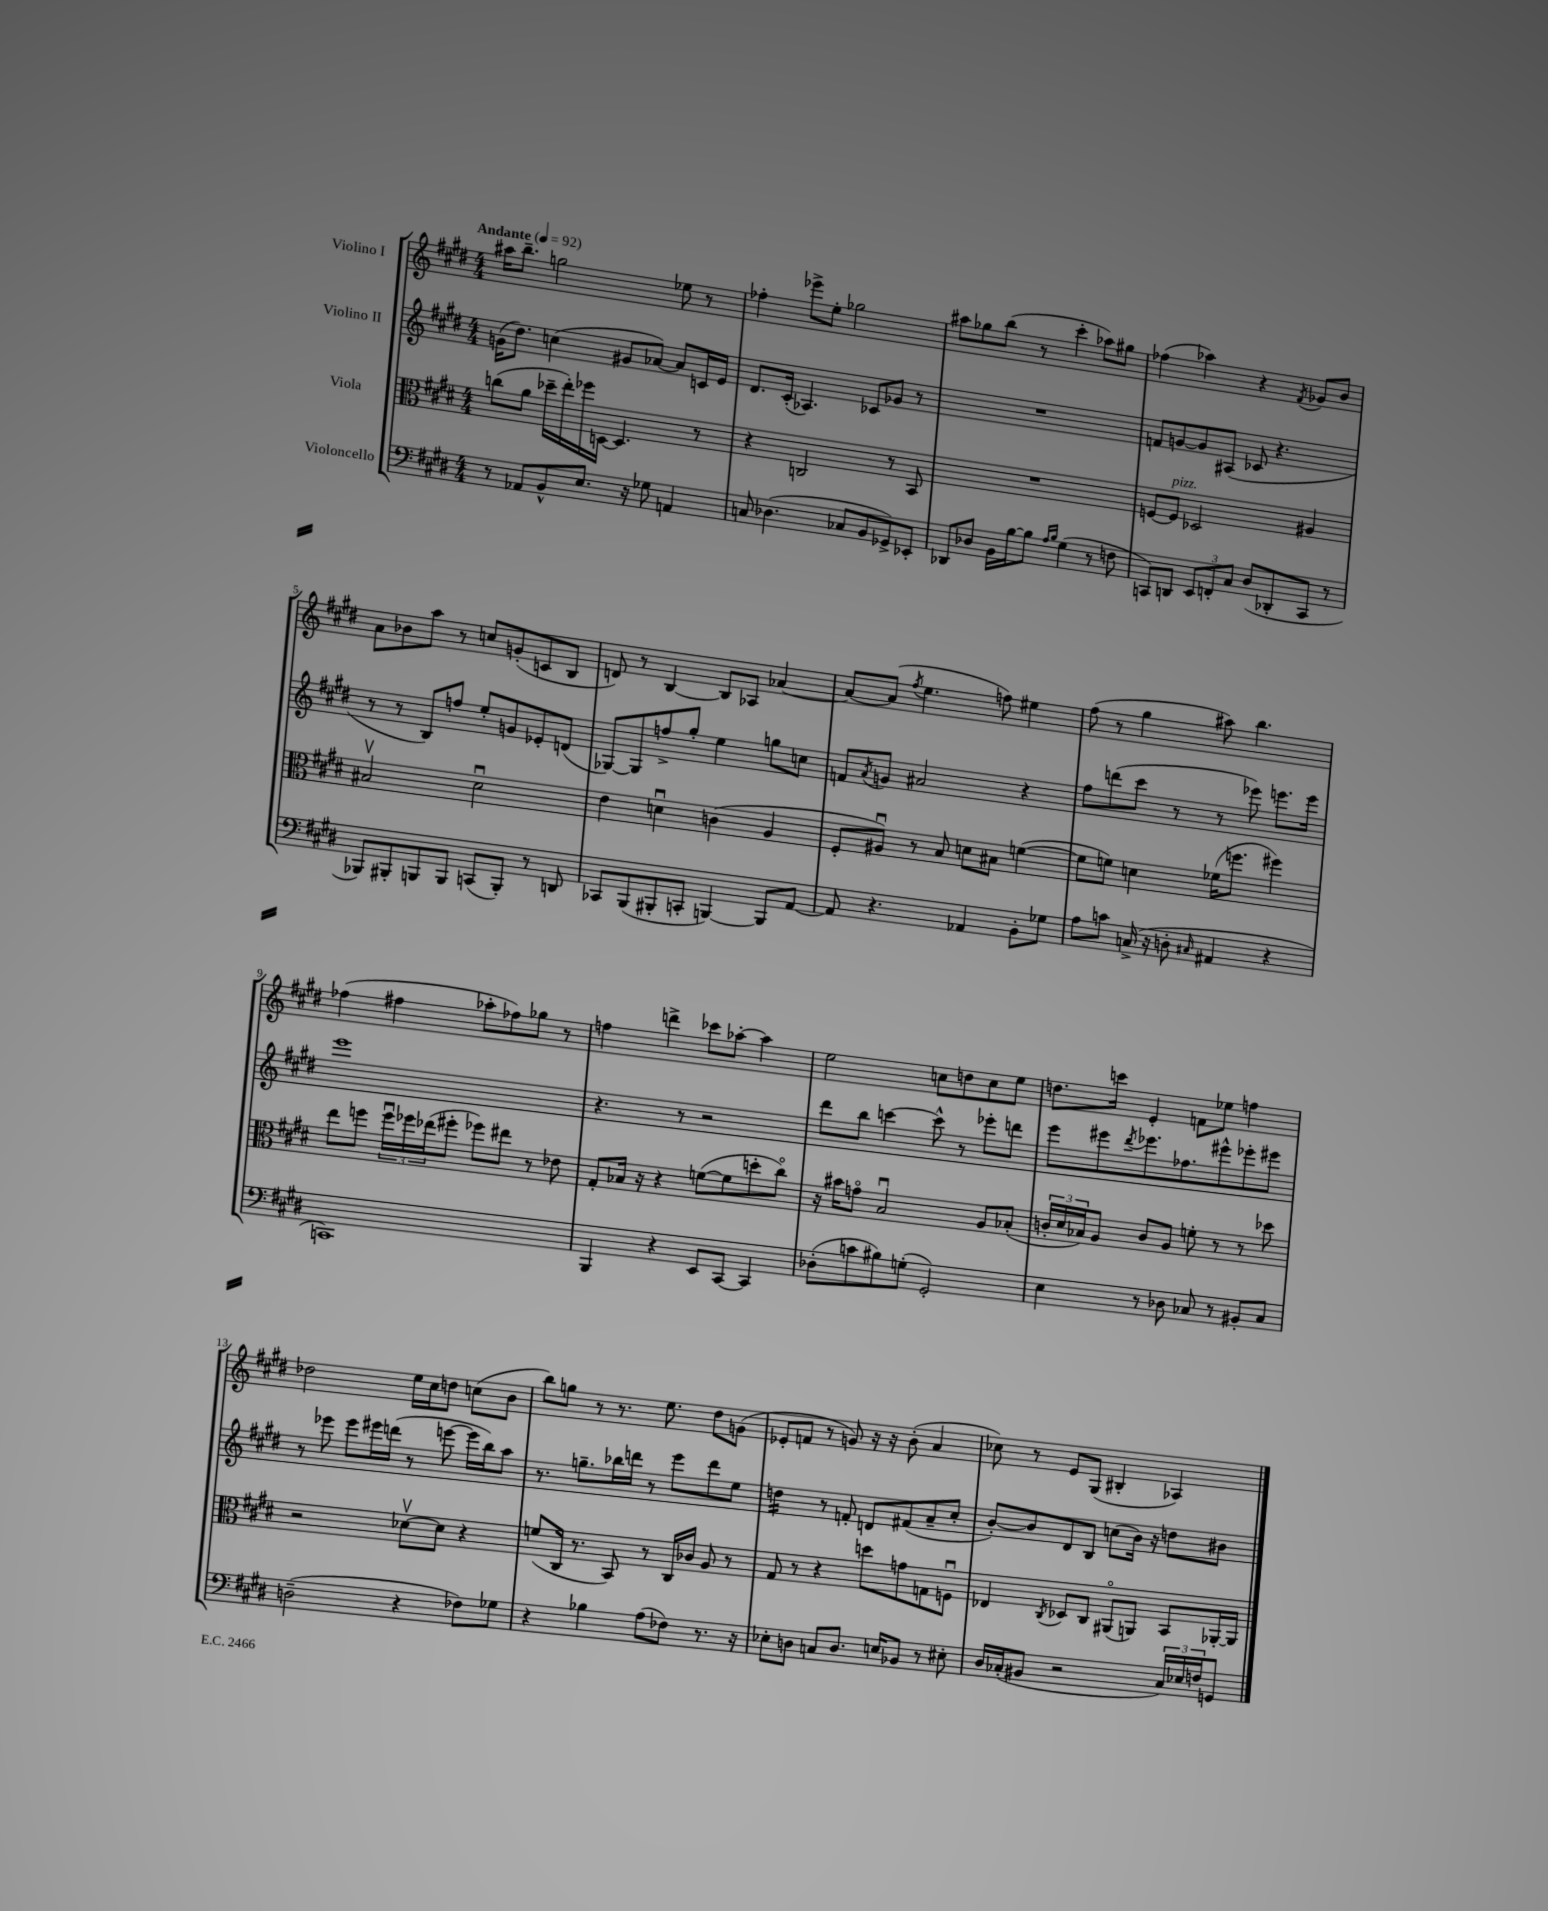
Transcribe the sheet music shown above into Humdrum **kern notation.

**kern	**kern	**kern	**kern
*staff4	*staff3	*staff2	*staff1
*clefF4	*clefC3	*clefG2	*clefG2
*k[f#c#g#d#]	*k[f#c#g#d#]	*k[f#c#g#d#]	*k[f#c#g#d#]
*M4/4	*M4/4	*M4/4	*M4/4
*MM92	*MM92	*MM92	*MM92
8r	(8cc	(16g	16aa#
.	.	8.dd#)	8.bb~
8AA-	8a	.	.
8BB^^	16dd-~	(4cc	2gg
.	16ee')	.	.
8.E	16ff-	.	.
.	[16D	.	.
.	4.D]	8g#	.
16r	.	.	.
8G-	.	[8a-)	.
4AA	.	8a-]	8ee-
.	8r	16c	8r
.	.	16e	.
=	=	=	=
8C	4r	8.d#	4ff-'
(4.D-	.	.	.
.	.	(16c#'	.
.	2C	4.A-)	8eee-^
.	.	.	8ee'
8C-	.	.	2gg-
8BB	.	8c-	.
8GG-^)	8r	8g-	.
8EE-'	8BB	8r	.
=	=	=	=
8DD-	1r	1r	8aa#
8D-	.	.	8gg-
16BB	.	.	(8bb
[16B	.	.	.
8B]	.	.	8r
16qqA	.	.	.
16qqB	.	.	.
(4G#	.	.	4ccc#'
8r	.	.	8aa-)
8F	.	.	8gg#
=	=	=	=
8CC)	[8F	8f	(4ff-
8DD	8F]	[8g	.
12EE	2D-	8g]	4aa-)
12FF'	.	.	.
.	.	(8A#	.
12C#	.	.	.
(8D#	.	8c-	4r
8DD-'	.	4.r	.
.	.	.	8qf#
8CC	4A#	.	8g-
8r	.	.	8b
=	=	=	=
8BBB-)	2B#v	8r	8a
8BBB#'	.	8r	8b-
8BBB	.	8B)	8aa
8BBB	.	8ff	8r
(8CC	2d#u	8ee'	8cc
8BBB')	.	8g	(8g'
8r	.	8e-'	8c
8DD	.	(8d	8B
=	=	=	=
8CC-	4e	[8G-)	8d)
(8BBB	.	8G-]	8r
8BBB#'	4du	8ff^	[4B
8CC'	.	8gg#'	.
[4BBB)	(4c	4ee	8B]
.	.	.	8A-
8BBB]	4A	8gg	[4a-
[8AA	.	8cc	.
=	=	=	=
8AA]	8F#'	8f	8a-_
.	.	8qa	.
4.r	8A#u)	8g	(8a-]
.	.	.	8qff#
.	8r	2a#	4.ee
.	8B	.	.
4AA-	8d	.	.
.	8B#	.	8ff)
8BB'	([4f	4r	4ee#
8G-	.	.	.
=	=	=	=
8A	8f]	8ff#	(8ff#
8c	8f)	(8ddd	8r
(16C^	4d	8ccc#	4gg#
16r	.	.	.
8D'	.	8r	.
16qqC#	.	.	.
4AA#	(16f-	8r	8aa#)
.	8.ff	.	.
.	.	8eee-)	4.bb
4r	4ff#)	8.eee	.
.	.	16eee	.
=	=	=	=
1CC)	8ee	1eee	(4ff-
.	8ff	.	.
.	24ffu	.	4ff#
.	24ff-	.	.
.	(24ee-	.	.
.	8ff#'	.	.
.	8ff-)	.	8aa-'
.	8ee#	.	8ff-)
.	8r	.	8gg-
.	8e-	.	8r
=	=	=	=
4BBB	8G#'	4.r	4ff
.	16B-	.	.
.	16r	.	.
4r	4r	.	4ddd^
.	.	8r	.
8EE	([8f	2r	8ccc-
[8CC#	8f]	.	[8aa-'
4CC#]	8dd'	.	4aa-]
.	8cc#o)	.	.
=	=	=	=
(8D-'	16r	8ddd#	2ee
.	16b#	.	.
8c	8go	8bb	.
8B#)	2Bu	[4ccc	.
(8G'	.	.	.
2GG#')	.	8ccc^^]	8cc
.	.	8r	8dd
.	8A	8eee-'	8cc
.	(8B-'	8ddd	8ee
=	=	=	=
4E	24c'	8eee	8.dd
.	24d#	.	.
.	24B-)	.	.
.	8A	8eee#	.
.	.	.	16ccc
.	.	8qddd#	.
8r	8c	8.eee-	4e'
8D-	8A	.	.
.	.	8.ff-	.
8C-	8f'	.	8f
8r	8r	8eee#^^	8ee-
8BB#'	8r	8eee-'	4ff
8C-	8dd-	8eee#	.
=	=	=	=
(2D~	2r	8r	2dd-
.	.	8eee-	.
.	.	8eee-	.
.	.	16eee#	.
.	.	(16ddd	.
4r	[8d-v	8r	16ee
.	.	.	16cc#
.	8d-]	[8eee	8dd
8F-)	4r	16eee]	(8cc
.	.	16bb)	.
8G-	.	8aa	8b
=	=	=	=
4r	(8f	8.r	8bb)
.	16C#	.	8gg
.	8.r	8.gg~	.
4B-	.	.	8r
.	8BB)	16bb-	8.r
.	.	16ddd	.
(8A	8r	8r	.
.	.	.	8.ee
8F-)	16C#	8eee	.
.	16c-	.	.
8.r	8A	8ddd	8dd#
.	8r	8ee	(8g
16r	.	.	.
=	=	=	=
8E-'	8G#	4dd	8e-'
8D	8r	.	8f
8C	4r	8r	8r
8.D	.	8f'	8g)
.	8dd	8d	16r
16E	.	.	16r
8BB-	8g	(8f#	(8b'
8r	8G	8a~	4a
8E#'	8Fu	8cc#'	.
=	=	=	=
16D#	4E-	[8b')	8cc-)
(16C-'	.	.	.
8BB#	.	8b]	8r
.	8qC#	.	.
2r	8D-	8d#	8e
.	8C#	8B	(8G#
.	(8AA#o	(8cc	4B#'
.	8AA)	16b)	.
.	.	16r	.
24C-)	8BB	8dd	4A-)
24E-	.	.	.
24F	.	.	.
8GG	[16AA-'	8b#	.
.	16AA-]	.	.
==	==	==	==
*-	*-	*-	*-
